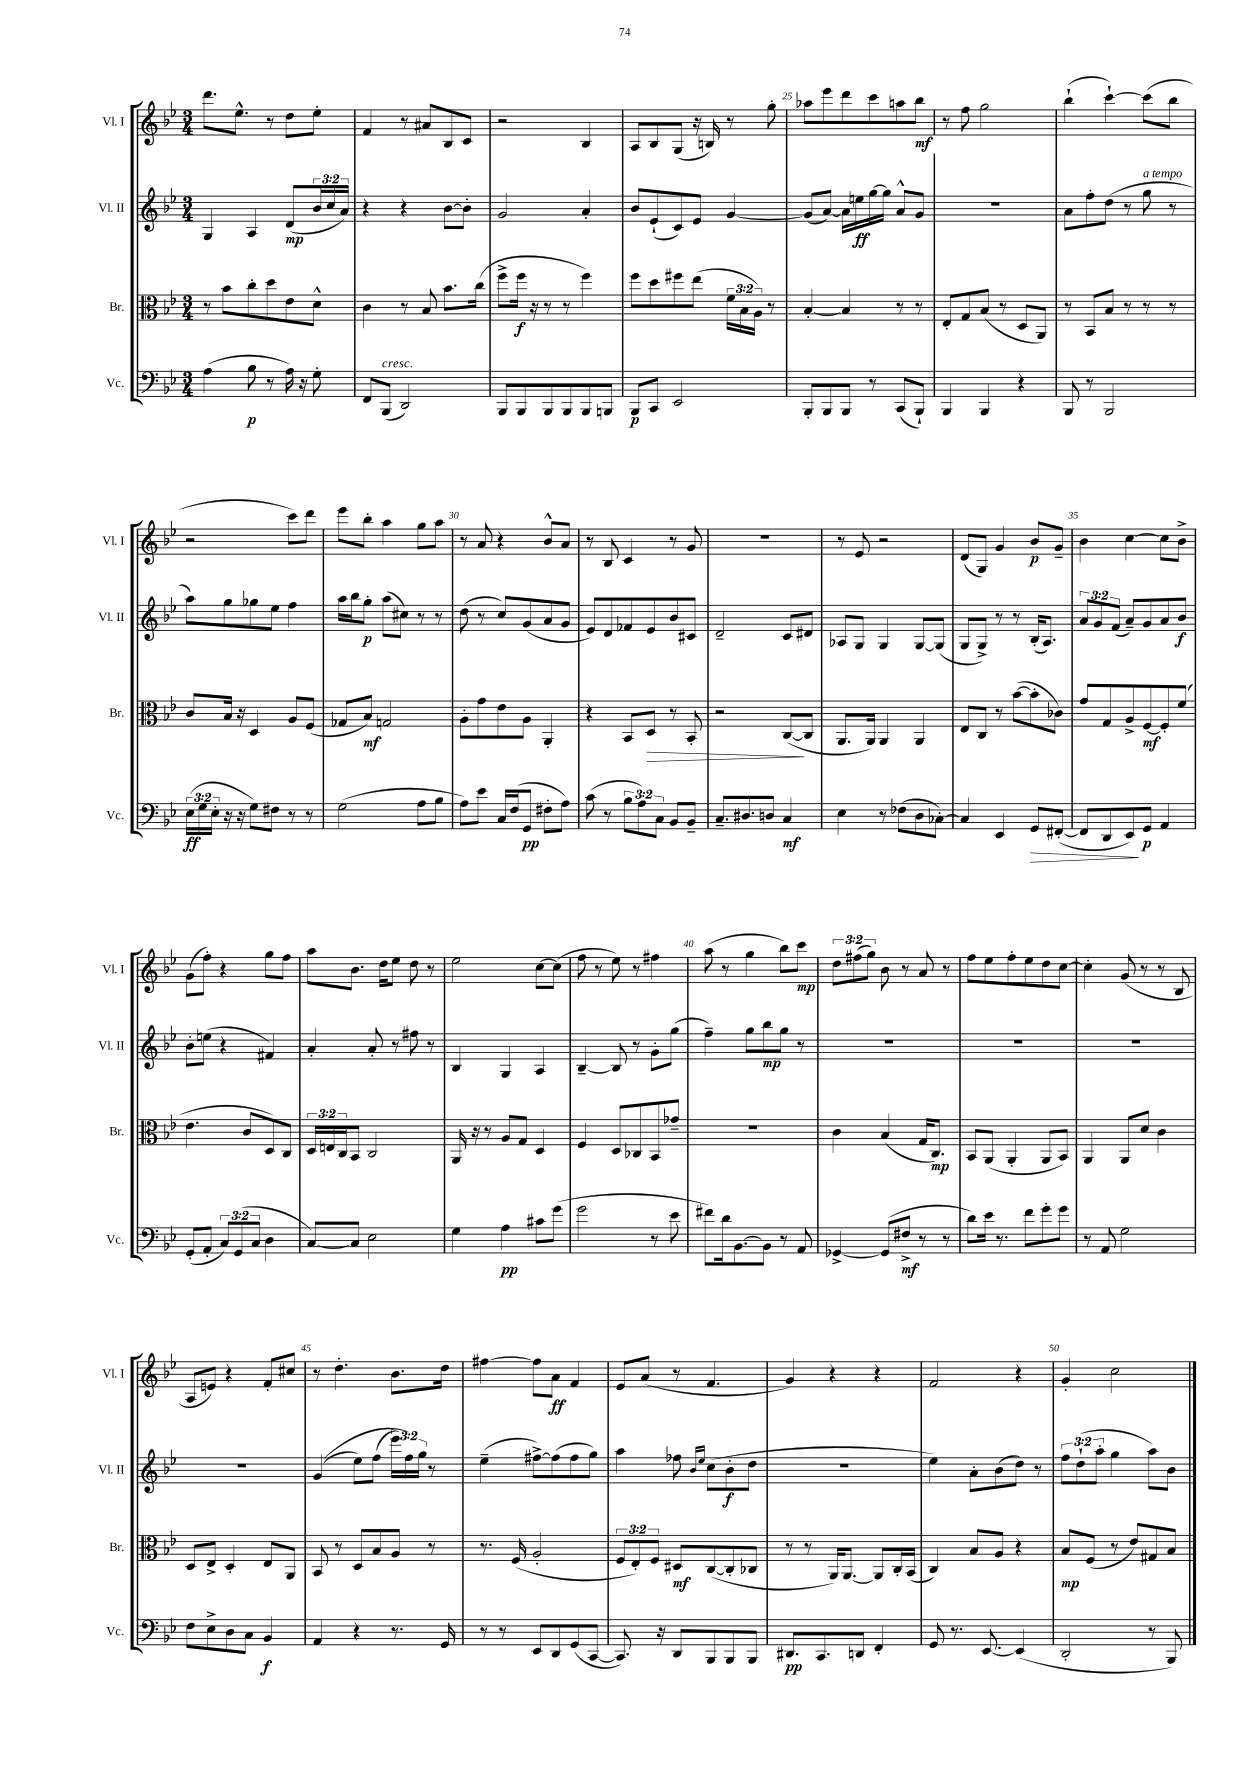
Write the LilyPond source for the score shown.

<<
\new StaffGroup <<
\new Staff = "s0" \with { instrumentName = "Vl. I" shortInstrumentName = "Vl. I" } {
    \clef treble \key bes \major \numericTimeSignature \time 3/4 \override Staff.TupletNumber.text = #tuplet-number::calc-fraction-text
    d'''8. ees''8.-^ r8 d''8 ees''8-. |
    f'4 r8 ais'8 bes8 c'8 |
    r2 bes4 |
    a8 bes8 g8( r16 b16) r8 g''8-. |
    aes''8 ees'''8 d'''8 c'''8 a''8 bes''8\mf |
    r8 f''8 g''2 |
    bes''4-!( c'''4~-!) c'''8( bes''8 |
    r2 c'''8) d'''8 |
    ees'''8 bes''8-. a''4 g''8 a''8 |
    r8 a'8 r4 bes'8-^ a'8 |
    r8 bes8 c'4 r8 g'8 |
    R2. |
    r8 ees'8 r2 |
    d'8( g8) g'4 bes'8\p g'8-- |
    bes'4 c''4~ c''8 bes'8-> |
    g'8( f''8-.) r4 g''8 f''8 |
    a''8 bes'8. d''16 ees''8 d''8 r8 |
    ees''2 c''8~ c''8( |
    f''8 r8 ees''8) r8 fis''4 |
    a''8( r8 g''4 bes''8) c'''8\mp |
    \tuplet 3/2 { d''8 fis''8( g''8) } bes'8 r8 a'8 r8 |
    f''8 ees''8 f''8-. ees''8 d''8 c''8~ |
    c''4-. g'8( r8 r8 bes8 |
    a8 e'8) r4 f'8-. cis''8 |
    r8 d''4.-. bes'8. d''16 |
    fis''4~ fis''8 a'8\ff f'4 |
    ees'8 a'8( r8 f'4. |
    g'4) r4 r4 |
    f'2 r4 |
    g'4-. c''2 \bar "|." |
}
\new Staff = "s1" \with { instrumentName = "Vl. II" shortInstrumentName = "Vl. II" } {
    \clef treble \key bes \major \numericTimeSignature \time 3/4 \override Staff.TupletNumber.text = #tuplet-number::calc-fraction-text
    g4 a4 d'8\mp( \tuplet 3/2 { bes'16 c''16 a'16) } |
    r4 r4 bes'8~ bes'8-. |
    g'2 a'4-. |
    bes'8 ees'8-!( c'8) ees'8 g'4~ |
    g'8( a'8~) a'16 e''16\ff g''16~ g''16 a'8-^ g'8 |
    R2. |
    a'8 f''8-. d''8( r8 g''8^\markup { \italic "a tempo" } r8 |
    a''8) g''8 ges''8 ees''8 f''4 |
    a''16 bes''16 g''8-.\p a''8( cis''8) r8 r8 |
    d''8( r8 c''8) g'8( a'8 g'8 |
    ees'8) d'8 fes'8 ees'8 bes'8 cis'8 |
    d'2-- c'8 dis'8 |
    aes8 g8 g4 g8~ g8( |
    g8 g8->) r8 r8 bes16-.( a8.) |
    \tuplet 3/2 { a'8 g'8 f'8( } a'8--) g'8 a'8 bes'8\f |
    bes'8-. e''8( r4 fis'4) |
    a'4-. a'8-. r8 fis''8 r8 |
    bes4 g4 a4 |
    bes4~-- bes8 r8 g'8-. g''8( |
    f''4--) g''8 bes''8\mp g''8 r8 |
    R2. |
    R2. |
    R2. |
    R2. |
    g'4(\( ees''8) f''8( \tuplet 3/2 { ees'''16) f''16\) g''16 } r8 |
    ees''4--( fis''8~->) fis''8( fis''8 g''8) |
    a''4 fes''8 \grace { bes'16 ees''16 } c''8( bes'8-.\f d''8 |
    R2. |
    ees''4) a'8-. bes'8( d''8) r8 |
    \tuplet 3/2 { f''8 d''8-!( a''8-. } g''4 a''8) bes'8 \bar "|." |
}
\new Staff = "s2" \with { instrumentName = "Br." shortInstrumentName = "Br." } {
    \clef alto \key bes \major \numericTimeSignature \time 3/4 \override Staff.TupletNumber.text = #tuplet-number::calc-fraction-text
    r8 bes'8 c''8-. d''8 ees'8 d'8-^ |
    c'4 r8 bes8 bes'8. c''16( |
    f''8-> f''16\f r16 r8 r8 f''4) |
    f''8 d''8 fis''8 ees''8( \tuplet 3/2 { f'16 bes16 a16) } r8 |
    bes4~-. bes4 r8 r8 |
    ees8-. g8 bes8( r8 d8 a,8) |
    r8 bes,8 bes8 r8 r8 r8 |
    c'8 bes16 r16 d4 a8 f8( |
    ges8 bes8\mf) g2 |
    a8-. g'8 ees'8 a8 a,4-. |
    r4 bes,8 d8\> r8 bes,8-. |
    r2 c8~\!( c8 |
    a,8. a,16) a,4 a,4 |
    ees8 c8 r8 bes'8~( bes'8-. ces'8) |
    g'8 g8 a8-> f8~\mf f8-. f'8( |
    ees'4. c'8 d8) c8 |
    \tuplet 3/2 { d16 e16 c16 } bes,8 c2 |
    a,16 r16 r8 a8 g8 d4 |
    f4 d8 ces8 bes,8 ges'8-- |
    R2. |
    c'4 bes4( g16 c8.\mp) |
    bes,8 a,8( a,4-. a,8 bes,8) |
    a,4 a,8 d'8 c'4 |
    d8 ees8-> d4-. ees8 a,8 |
    bes,8 r8 d8 bes8 a8 r8 |
    r8. f16( a2-. |
    \tuplet 3/2 { f8 ees8-.) f8 } dis8\mf c8~( c8-. ces8 |
    r8 r8 a,16) a,8.~ a,8 c16-. bes,16( |
    c4) bes8 a8 r4 |
    bes8\mp f8( r8 ees'8) gis8 bes8 \bar "|." |
}
\new Staff = "s3" \with { instrumentName = "Vc." shortInstrumentName = "Vc." } {
    \clef bass \key bes \major \numericTimeSignature \time 3/4 \override Staff.TupletNumber.text = #tuplet-number::calc-fraction-text
    a4( bes8\p r8 a16) r16 g8-. |
    f,8 bes,,8^\markup { \italic "cresc." }( d,2) |
    bes,,8 bes,,8 bes,,8 bes,,8 bes,,8 b,,8 |
    bes,,8\p c,8 ees,2 |
    bes,,8-. bes,,8 bes,,8 r8 c,8( bes,,8-!) |
    bes,,4 bes,,4 r4 |
    bes,,8 r8 bes,,2 |
    \tuplet 3/2 { ees16\ff( g16 ees16-. } r16 r16 g8) fis8 r8 r8 |
    g2( a8 bes8 |
    a8) ees'8 c16 f16( g,8\pp fis8-. a8) |
    c'8( r8 \tuplet 3/2 { bes8 a8) c8 } bes,8 bes,8-- |
    c8.-- dis8. d8 c4\mf |
    ees4 r8 fes8( d8 ces8~-.) |
    ces4 ees,4 g,8\> fis,8~-.( |
    fis,8 d,8 ees,8\!) g,8\p a,4 |
    g,8-.( a,8-. \tuplet 3/2 { c8) g,8( c8 } d4 |
    c8~) c8 ees2 |
    g4 a4\pp cis'8 g'8( |
    g'2 r8 ees'8 |
    fis'8) d'16 bes,8.~ bes,8 r8 a,8 |
    ges,4~-> ges,8( fis8->\mf r8 r8 |
    d'8) ees'16 r8. f'8 g'8-. g'8 |
    r8 a,8 g2 |
    f8 ees8-> d8 c8 bes,4\f |
    a,4 r4 r8. g,16 |
    r8 r8 ees,8 d,8 g,8( c,8~ |
    c,8.) r16 d,8 bes,,8 bes,,8 bes,,8 |
    dis,8.\pp c,8. d,8 f,4-. |
    g,8 r8. ees,8.~ ees,4( |
    d,2-. r8 bes,,8) \bar "|." |
}
>>
>>
\layout { \context { \Score currentBarNumber = #21 \override BarNumber.break-visibility = ##(#f #t #t) barNumberVisibility = #(every-nth-bar-number-visible 5) } }
